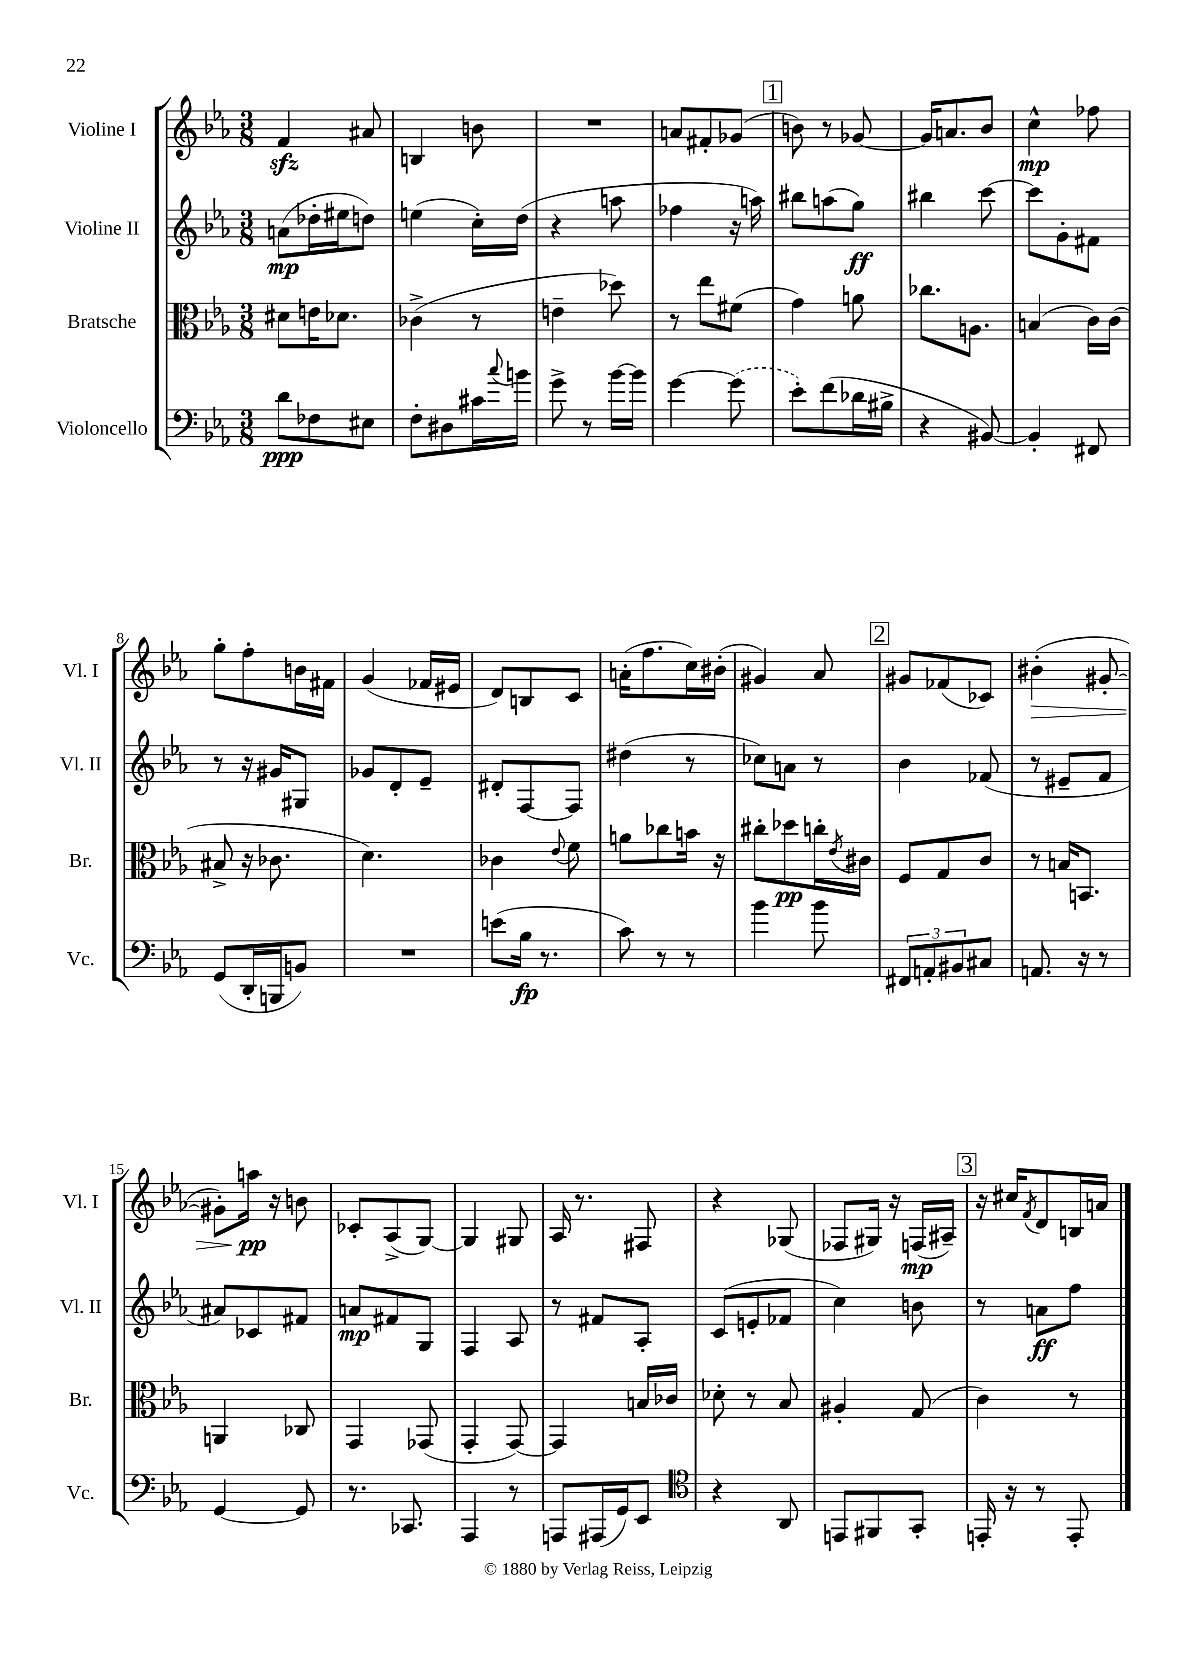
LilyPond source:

<<
\new StaffGroup <<
\new Staff = "s0" \with { instrumentName = "Violine I" shortInstrumentName = "Vl. I" } {
    \clef treble \key ees \major \numericTimeSignature \time 3/8
    f'4\sfz ais'8 |
    b4 b'8 |
    R4. |
    a'8 fis'8-. ges'8( |
    \mark \markup { \box "1" } b'8) r8 ges'8~ |
    ges'16 a'8. bes'8 |
    c''4-^\mp fes''8 |
    g''8-. f''8-. b'16 fis'16 |
    g'4( fes'16 eis'16 |
    d'8) b8 c'8 |
    a'16-.( f''8. c''16) bis'16-.( |
    gis'4) aes'8 |
    \mark \markup { \box "2" } gis'8 fes'8( ces'8) |
    bis'4-.\>( gis'8~-. |
    gis'8-.) a''16\pp\! r16 b'8 |
    ces'8-. aes8->( g8~) |
    g4 gis8 |
    aes16 r8. fis8 |
    r4 ges8( |
    fes8 gis16) r16 f16\mp( ais16--) |
    \mark \markup { \box "3" } r16 cis''16 \acciaccatura { f'8 } d'8 b16 a'16 \bar "|." |
}
\new Staff = "s1" \with { instrumentName = "Violine II" shortInstrumentName = "Vl. II" } {
    \clef treble \key ees \major \numericTimeSignature \time 3/8
    a'8\mp( des''16-. eis''16 d''8) |
    e''4( c''16-.) d''16( |
    r4 a''8 |
    fes''4 r16 a''16) |
    \mark \markup { \box "1" } bis''8 a''8( g''8\ff) |
    bis''4 c'''8~ |
    c'''8 g'8-. fis'8 |
    r8 r16 gis'16 gis8 |
    ges'8 d'8-. ees'8-- |
    dis'8-. f8~ f8 |
    dis''4( r8 |
    ces''8) a'8 r8 |
    \mark \markup { \box "2" } bes'4 fes'8( |
    r8 eis'8-- f'8 |
    ais'8) ces'8 fis'8 |
    a'8\mp fis'8 g8 |
    f4 aes8 |
    r8 fis'8 aes8-. |
    c'8( e'8-. fes'8 |
    c''4) b'8 |
    \mark \markup { \box "3" } r8 a'8\ff f''8 \bar "|." |
}
\new Staff = "s2" \with { instrumentName = "Bratsche" shortInstrumentName = "Br." } {
    \clef alto \key ees \major \numericTimeSignature \time 3/8
    dis'8 e'16 des'8. |
    ces'4->( r8 |
    e'4-- des''8) |
    r8 ees''8 fis'8( |
    \mark \markup { \box "1" } g'4) a'8 |
    ces''8. a8. |
    b4( c'16) c'16( |
    bis8-> r16 ces'8. |
    d'4.) |
    ces'4 \appoggiatura { ees'8 } f'8 |
    a'8 ces''8 b'16 r16 |
    cis''8-. des''8\pp c''16-. \acciaccatura { ees'8 } cis'16 |
    \mark \markup { \box "2" } f8 g8 c'8 |
    r8 b16 b,8. |
    a,4 ces8 |
    g,4 ges,8( |
    g,4-. g,8~) |
    g,4 b16 ces'16 |
    des'8-. r8 bes8 |
    ais4-. g8( |
    \mark \markup { \box "3" } c'4) r8 \bar "|." |
}
\new Staff = "s3" \with { instrumentName = "Violoncello" shortInstrumentName = "Vc." } {
    \clef bass \key ees \major \numericTimeSignature \time 3/8
    d'8\ppp fes8 eis8 |
    f8-. dis8 cis'16 \appoggiatura { c''8 } b'16 |
    g'8-> r8 bes'16~ bes'16 |
    g'4~ \once \slurDashed g'8( |
    \mark \markup { \box "1" } ees'8-.) f'8( des'16 bis16-> |
    r4 bis,8~) |
    bis,4-. fis,8 |
    g,8( d,16-. b,,16 b,8) |
    R4. |
    e'8( bes16\fp r8. |
    c'8) r8 r8 |
    bes'4 bes'8 |
    \mark \markup { \box "2" } \tuplet 3/2 { fis,8 a,8-. bis,8 } cis8 |
    a,8. r16 r8 |
    g,4~ g,8 |
    r8. ces,8. |
    aes,,4 r8 |
    a,,8 ais,,16( g,16) ees,8 |
    \clef tenor r4 aes,8 |
    e,8 fis,8 g,8-. |
    \mark \markup { \box "3" } e,16-. r16 r8 e,8-. \bar "|." |
}
>>
>>
